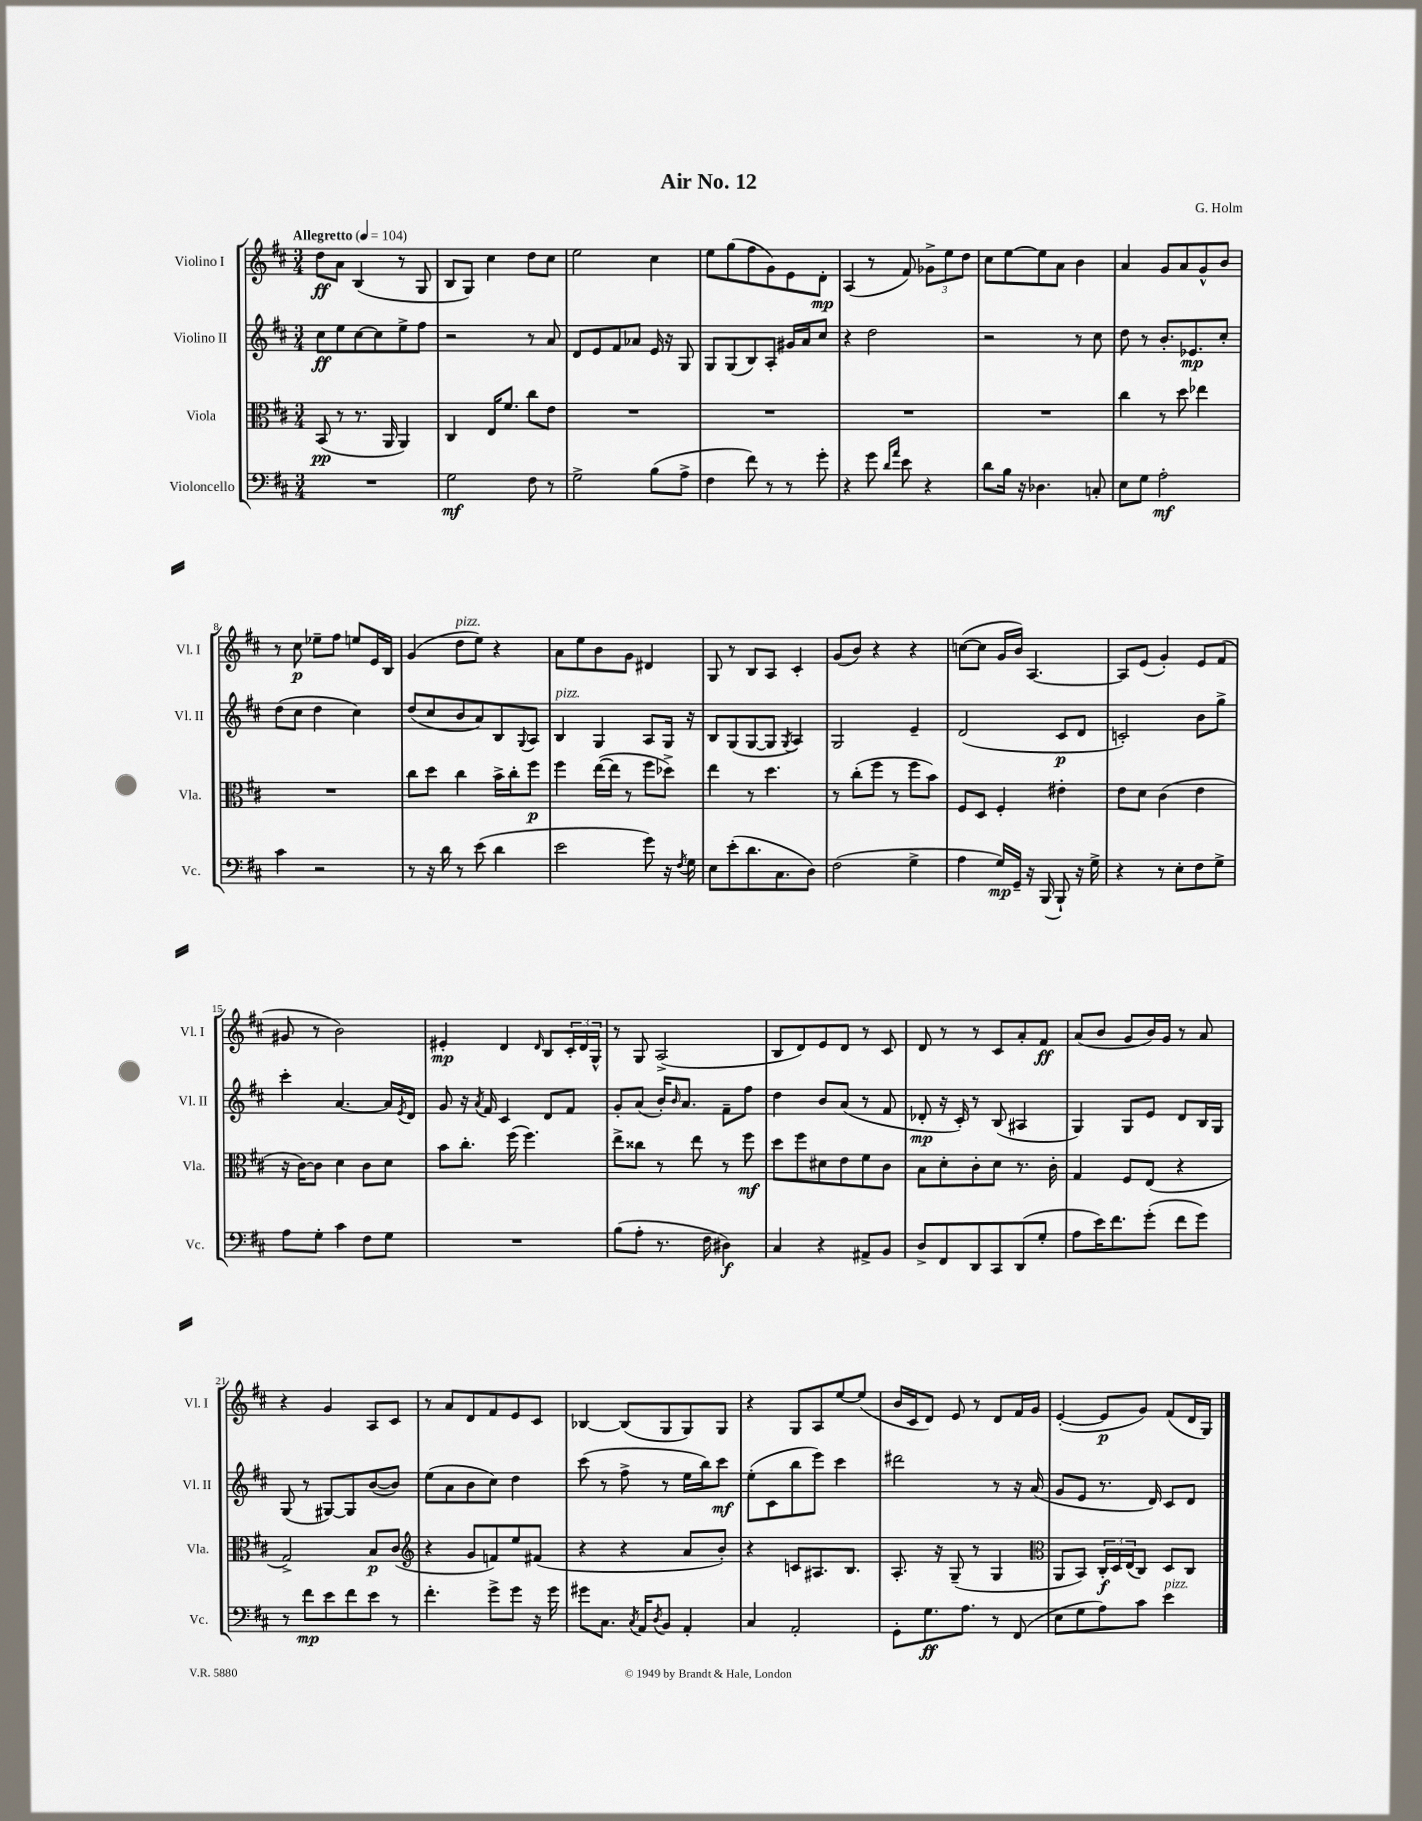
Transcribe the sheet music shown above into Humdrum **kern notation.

**kern	**kern	**kern	**kern
*staff4	*staff3	*staff2	*staff1
*clefF4	*clefC3	*clefG2	*clefG2
*k[f#c#]	*k[f#c#]	*k[f#c#]	*k[f#c#]
*M3/4	*M3/4	*M3/4	*M3/4
*MM104	*MM104	*MM104	*MM104
2.r	(8BB	8cc#	8dd
.	8r	8ee	8a
.	8.r	[8cc#	(4B
.	.	8cc#]	.
.	16AA	.	.
.	4AA)	8ee^	8r
.	.	8ff#	8G
=	=	=	=
2G	4C#	2r	8B
.	.	.	8G)
.	16E	.	4cc#
.	8.f#	.	.
8F#	8cc#	8r	8dd
8r	8e	8a	8cc#
=	=	=	=
2G^	2.r	8d	2ee
.	.	8e	.
.	.	8f#	.
.	.	8a-	.
(8B	.	16e	4cc#
.	.	16r	.
8A^	.	8G	.
=	=	=	=
4F#	2.r	8G	8ee
.	.	(8G	(8gg
8f#)	.	8B)	8ff#
8r	.	8A'	8g)
8r	.	16g#	8e
.	.	16a	.
8g'	.	8cc#	8d'
=	=	=	=
4r	2.r	4r	(4A
8g	.	2dd	8r
16qqd	.	.	.
16qqa	.	.	.
8e	.	.	8f#)
4r	.	.	12g-^
.	.	.	12ee
.	.	.	12dd
=	=	=	=
8d	2.r	2r	8cc#
16B	.	.	[8ee
16r	.	.	.
4.D-	.	.	8ee]
.	.	.	8a
.	.	8r	4b
8C'	.	8cc#	.
=	=	=	=
8E	4cc#	8dd	4a
8G	.	8r	.
2A'	8r	8.b'	8g
.	8dd	.	8a
.	.	8.e-	.
.	4ee-	.	8g^^
.	.	8cc#'	8b
=	=	=	=
4c#	2.r	(8dd	8r
.	.	8cc#	8cc#
2r	.	4dd	8ee-~
.	.	.	8ff#
.	.	4cc#)	8ee
.	.	.	16e
.	.	.	16B
=	=	=	=
8r	8cc#	(8dd	(4g
16r	8dd	8cc#	.
16d	.	.	.
8r	4cc#	8b	8dd
(8e	.	8a)	8ee)
4d	16b^	8B	4r
.	16cc#'	.	.
.	.	8qqG	.
.	8ff#	8A	.
=	=	=	=
2e	4ff#	4B	8a
.	.	.	8ee
.	([16ee	4G	8b
.	16ee]	.	.
.	8r	.	8g
8g)	8ff#	8A	4d#
16r	8dd-^)	16G	.
8qF#	.	.	.
16G	.	16r	.
=	=	=	=
8E	4ee	8B	8G
(8e'	.	(8G	8r
8.d	8r	[8G	8B
.	4.dd	8G]	8A
8.C#	.	.	.
.	.	8qG	.
.	.	4A)	4c#'
8D)	.	.	.
=	=	=	=
(2F#	8r	2G	(8g
.	(8cc#'	.	8b)
.	8ff#	.	4r
.	8r	.	.
4G^	8ff#	4e~	4r
.	8b)	.	.
=	=	=	=
4A	8F#	(2d	([8cc
.	8D	.	8cc]
16G)	4F#'	.	16g
16GG~	.	.	16b)
16r	.	.	[4.A
(16BBB	.	.	.
8BBB`)	4e#'	8c#	.
16r	.	8d	.
16G^	.	.	.
=	=	=	=
4r	8e	2c')	8A]
.	8d	.	(8e
8r	(4c#	.	4g')
8E'	.	.	.
8F#	4e	8b	8e
8G^	.	8gg^	(8f#
=	=	=	=
8A	16r	4ccc#'	8g#
.	[16c#)	.	.
8G'	8c#]	.	8r
4c#	4d	[4.a	2b)
8F#	8c#	.	.
8G	8d	16a]	.
.	.	8qe	.
.	.	16d	.
=	=	=	=
2.r	8b	8g	4e#'
.	8.cc#'	16r	.
.	.	8qa	.
.	.	16f#	.
.	.	4c#	4d
.	(16ff#	.	.
.	4.ff#)	.	.
.	.	.	16qqd
.	.	8d	8B
.	.	8f#	24c#'
.	.	.	24d
.	.	.	24G^^
=	=	=	=
(8B	8ee^	8g'	8r
8A'	8cc##	(8a	8G
8.r	8r	16b')	(2A^
.	.	16qqb	.
.	.	8.a	.
.	8ee	.	.
16F#	.	.	.
4D#)	8r	8f#~	.
.	8ff#	8ff#	.
=	=	=	=
4C#	8dd	4dd	8B
.	8ff#	.	8d)
4r	8d#	8b	8e
.	8e	(8a	8d
8AA#^	8f#	8r	8r
8BB	8c#	8f#	8c#
=	=	=	=
8D^	8B	8d-'	8d
8FF#	8d'	16r	8r
.	.	16c#')	.
8DD	8c#'	8r	8r
8CC#	8d	(8B	8c#
(8DD	8.r	4A#	8a'
8G'	.	.	8f#
.	16c#'	.	.
=	=	=	=
8A	4G	4G)	(8a
16e)	.	.	8b
8.f#	.	.	.
.	8F#	8G	8g
(8g'	(8E	8e	16b)
.	.	.	16g
8f#	4r	8d	8r
8g)	.	16B	8a
.	.	16G	.
=	=	=	=
8r	2G^)	(8G	4r
8f#	.	8r	.
8e	.	[8G#)	4g
8f#	.	8G#]	.
8e	8B	([8b	8A
8r	(8c#	8b])	8c#
=	=	=	=
*	*clefG2	*	*
4.f#'	4r	(8ee	8r
.	.	8a	8a
.	8g	8b	8d
8g^	8f)	8cc#)	8f#
8g	8ee	4dd	8e
16r	(8f#	.	8c#
16g	.	.	.
=	=	=	=
8g#	4r	(8ccc#	[4B-
8.C#	.	8r	.
.	4r	8ff#^	(8B-]
8qC#	.	.	.
16AA	.	.	.
8qD	.	.	.
8BB	.	8r	8G
4AA'	8a	16ee	8G)
.	.	16bb)	.
.	8b')	8ccc#	8G
=	=	=	=
4C#	4r	(8ee'	4r
.	.	8c#	.
2AA'	8c	8bb	8G
.	8.A#	8eee)	8A
.	.	4ccc#	[8ee
.	8.B	.	.
.	.	.	(8ee]
=	=	=	=
8GG'	8.A'	2ddd#	16b
.	.	.	16c#
8.G	.	.	8d)
.	16r	.	.
.	(8G~	.	8e
8.A	.	.	.
.	8r	.	8r
8r	4G	8r	8d
(8FF#	.	16r	16f#
.	.	(16a	16g
=	=	=	=
*	*clefC3	*	*
8E	8AA	8g	([4e'
8G	8BB)	8e	.
8A)	24C#'	8.r	8e]
.	24D	.	.
.	(24E	.	.
8c#	8C#)	.	8g)
.	.	16d)	.
4e	8D	8c#	(8f#
.	8C#	8d	16d
.	.	.	16G)
==	==	==	==
*-	*-	*-	*-
